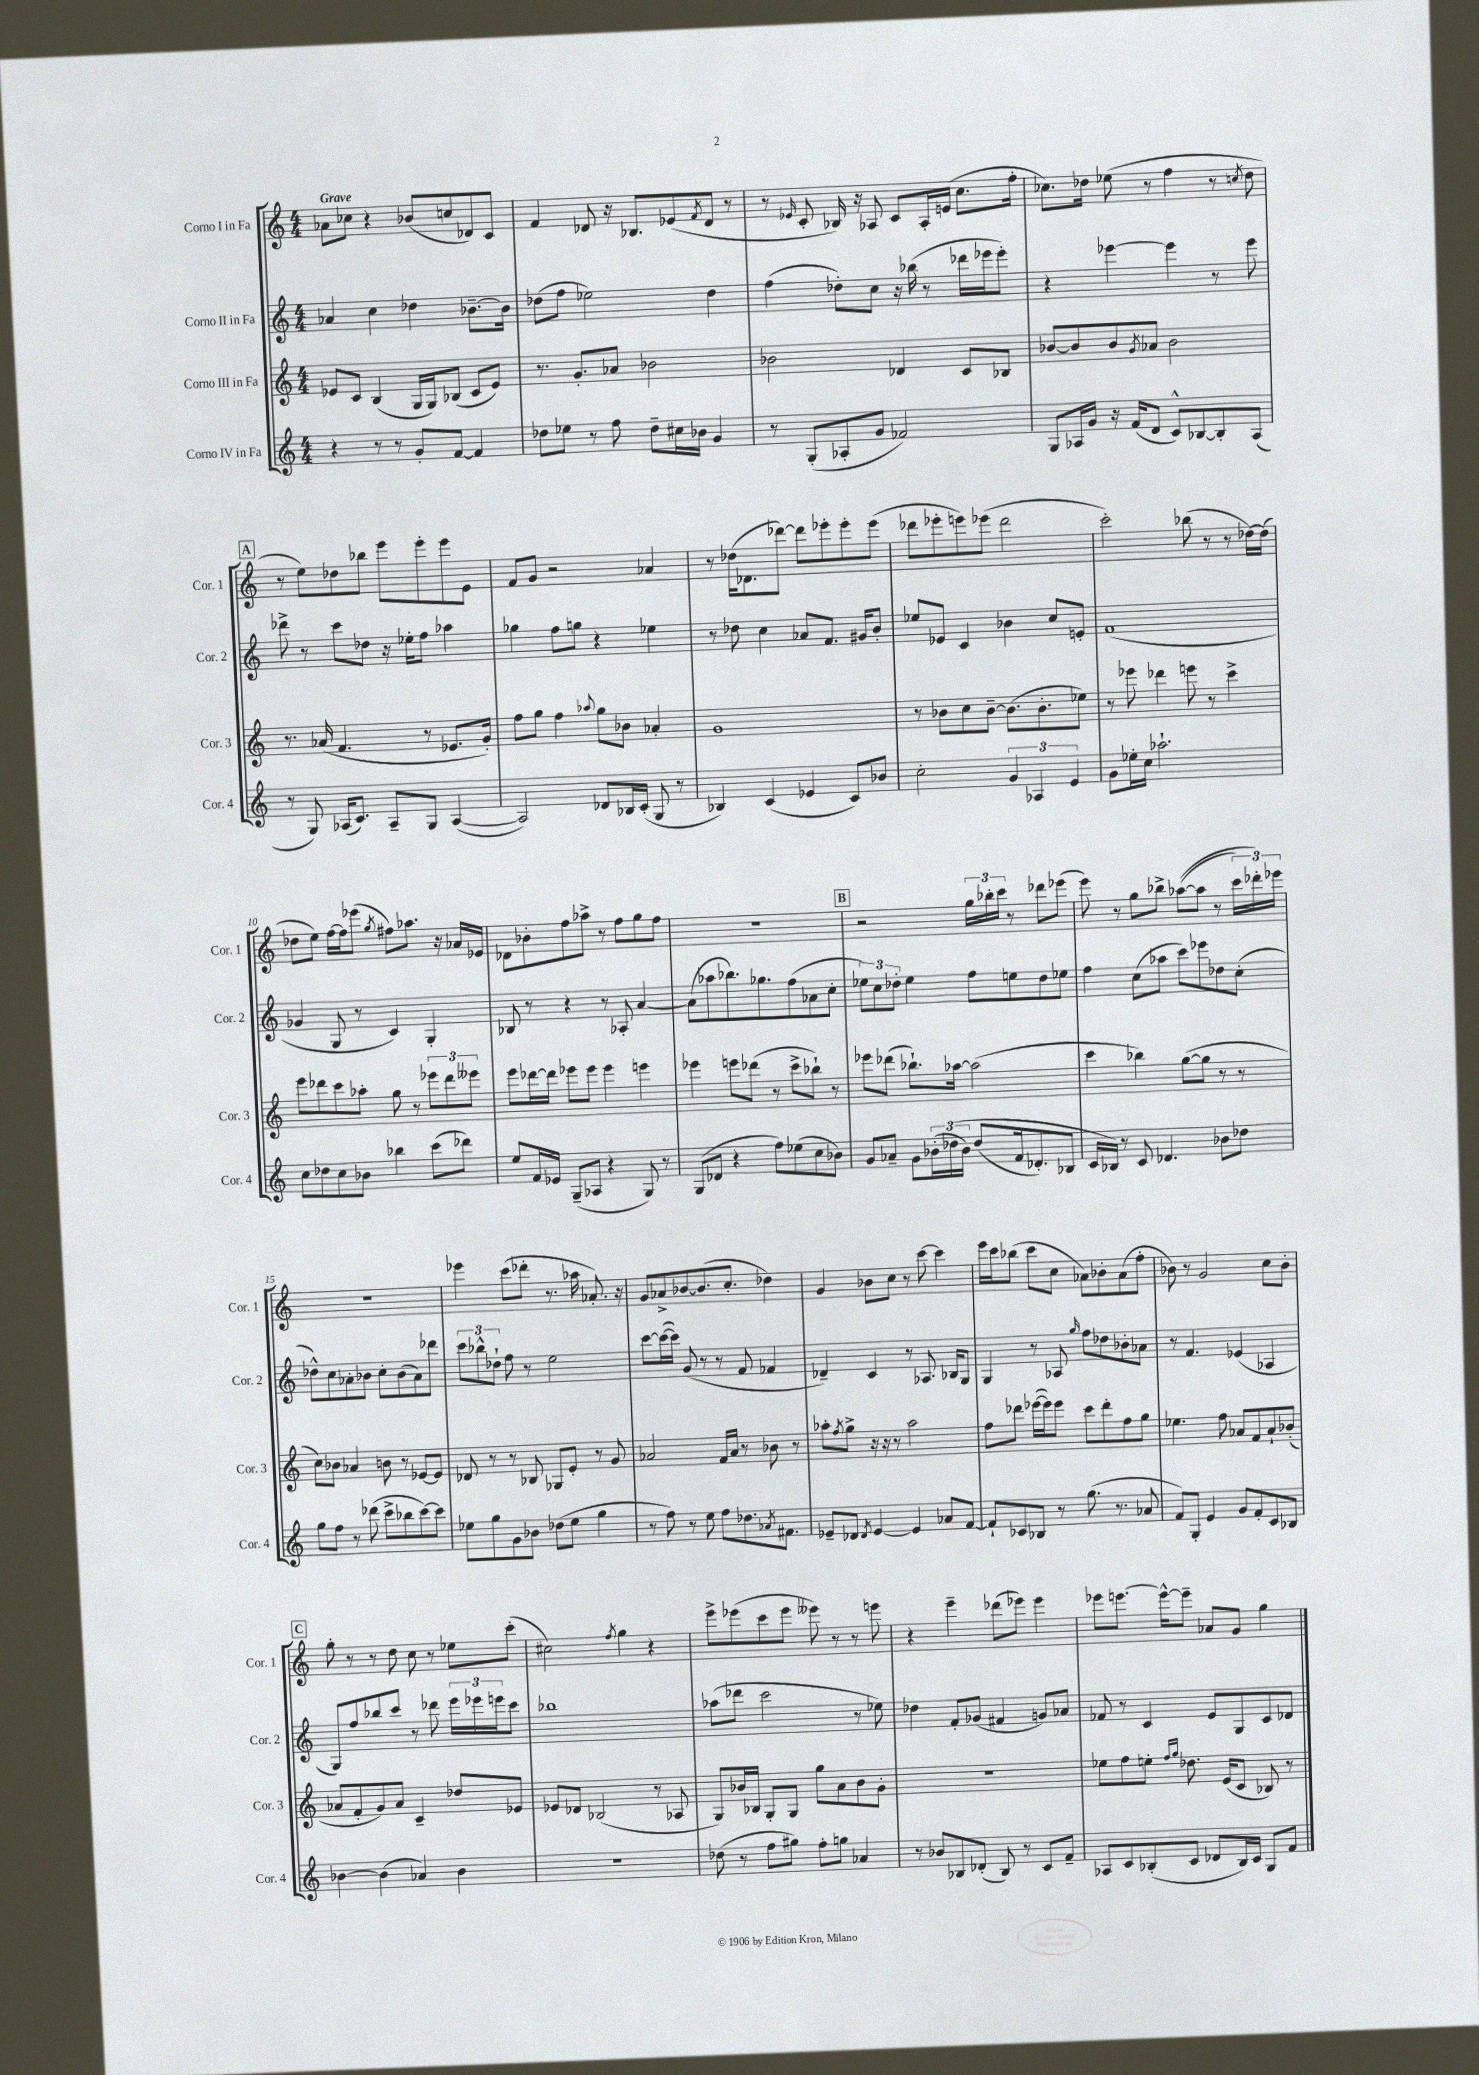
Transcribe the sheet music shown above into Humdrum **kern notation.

**kern	**kern	**kern	**kern
*part4	*part3	*part2	*part1
*staff4	*staff3	*staff2	*staff1
*I"Corno IV in Fa	*I"Corno III in Fa	*I"Corno II in Fa	*I"Corno I in Fa
*I'Cor. 4	*I'Cor. 3	*I'Cor. 2	*I'Cor. 1
*clefG2	*clefG2	*clefG2	*clefG2
*k[]	*k[]	*k[]	*k[]
*M4/4	*M4/4	*M4/4	*M4/4
=1	=1	=1	=1
!	!	!	!LO:TX:a:B:t=Grave
4r	8e-X/L	4a-X/	8a-X\L
.	8c/J	.	8cc-X\J
8r	(4B/	4cc\	4r
8r	.	.	.
8g'/L	16G/LL	4dd-X\	(8b-X/L
.	16G/J)	.	.
[8f/J	(8B-X/J	.	8ccn/
4f/]	8c/L	[8.b-X~\L	8d-X/)
.	8e-/J)	.	8c/J
.	.	16b-\Jk]	.
=2	=2	=2	=2
8dd-X\L	8.r	(8dd-X\L	4f/
8ee-X\J	.	8ff\J	.
.	8.g'/L	.	.
8r	.	2ee-X\)	8d-X/
8ff\	8a-X/J	.	16r
.	.	.	8.B-X/L
8dd-~\L	2b-X\	.	.
16cc#X\L	.	.	(8e-X/
16b-X\JJ	.	.	.
.	.	.	8qf/
4g/	.	4dd-\	8d-/J
.	.	.	8r
=3	=3	=3	=3
8r	2b-X\	(4ff\	8r
.	.	.	16qqe-X/
(8G'/L	.	.	8c'/
8A-X'/	.	8dd-X'\L)	16B-X/)
.	.	.	16r
8g/J	.	8cc\J	8A-X/
2f-X/)	4d-X/	16r	8c/L
.	.	(16bb-X\	.
.	.	8r	16A-'/L
.	.	.	(16en/JJ
.	8c/L	16ddd-X\LL	8.cc\L
.	.	16eee-X\J	.
.	8B-X/J	8eee-'\J)	.
.	.	.	16ff'\Jk
=4	=4	=4	=4
8G/L	[8b-X/L	4r	8.cc-X\L)
16A-X/L	8b-/]	.	.
16g/JJ	.	.	16dd-X\Jk
16r	8b-/	[4eee-X\	(8ee-X\
(16f/KL	.	.	.
.	8qg/	.	.
8d/J	8a-X/J	.	8r
8c^^/L)	2b-\	4eee-\]	4ff\
[8B-X/	.	.	.
8B-'/]	.	8r	8r
.	.	.	8qccn/
(8A-/J	.	8eee-\	8dd-\
!!LO:LB:g=z
!!LO:REH:place=s1:t=A
=5	=5	=5	=5
8r	8.r	8ddd-X^\	8r
8G/)	.	8r	8ee\L)
.	(16a-X/	.	.
(16A-X/KL	4.f/	8ccc\L	8dd-X\
8.c/J)	.	.	.
.	.	8dd-X\J	8bb-X\J
8A-~/L	.	16r	8eee\L
.	.	16ee-X'\KL	.
8G/J	8r	8ff\J	8eee'\
([4A-/	8.e-X/L	4aa-X\	8eee\
.	.	.	8e\J
.	16g'/Jk)	.	.
=6	=6	=6	=6
2A-/])	8ff\L	4gg-X\	8f/L
.	8gg\J	.	8g/J
.	4ff\	8ff\L	2r
.	.	8ggn\J	.
.	8qqaa-X/	.	.
8d-X/L	8gg\L	4r	.
16B-X/L	8b-X\J	.	.
(16c'/JJ	.	.	.
8G/	4a-X'/	4ee-X\	4a-X/
8r	.	.	.
=7	=7	=7	=7
4B-X/)	1g	8r	8r
.	.	8dd-X\	(16dd-X\KL
.	.	.	8.d-X\
(4c/	.	4cc\	.
.	.	.	[8ddd-X\J)
4e-X/	.	8a-X/L	8ddd-\L]
.	.	8.f/J	8eee-X'\
8c/L)	.	.	8eee-'\
.	.	16g#X/KL	.
8b-X/J	.	8b'/J	(8eee-\J
=8	=8	=8	=8
2cc'\	8r	8ee-X/L	8ddd-X\L
.	8b-X\L	8e-X/J	8eee-X'\
.	8cc\	4c/	8eeen\)
.	[8b-~\J	.	(8eee-X\J
6g/	(8.b-\L]	4b-X\	2ddd-\
6A-X/	.	.	.
.	8.b-'\	.	.
.	.	8cc/L	.
6e/	.	.	.
.	8ee-X\J)	8en'/J	.
=9	=9	=9	=9
8g\L	8r	(1f	2ccc'\)
16ee-X'\L	8eee-X\	.	.
16cc\JJ	.	.	.
2.aa-X`\	4ddd-X\	.	.
.	8eeen\	.	(8bb-X\
.	8r	.	8r
.	4ccc^\	.	8r
.	.	.	[16dd-X\LL)
.	.	.	(16dd-\JJ]
!!LO:LB:g=z
=10	=10	=10	=10
8cc\L	8eee\L	4g-X/	8dd-X\L
8dd-X\	8ddd-X\	.	8ee\J)
8cc\	8ccc\	8G/	[16ff\LL
.	.	.	16ff\J]
8b-X\J	8aa-X'\J	8r	(8eee-X\J
.	.	.	8qgg/
4bb-X\	8gg\	4c/)	8ff#X\L)
.	8r	.	8.aa-X\J
(8ccc\L	12eee-X\L	4G'/	.
.	.	.	16r
.	12ddd-\	.	.
8ddd-X\J)	.	.	16a-X/LL
.	12eee--X\J	.	.
.	.	.	16e-X/JJ
=11	=11	=11	=11
8ee/L	8eee\L	8B-X/	8d-X\L
16f/L	[16ddd-X\L	8r	8b-X'\
16e-X/JJ	16ddd-\JJ]	.	.
(8G~/L	8eee-X\L	4r	8ff\
8A-X/J	8eee-\J	.	8aa-X^\J
4r	4eee-\	8r	8r
.	.	8A-X'/	8ff\L
8G/)	4eeen\	[4a/	8gg\
8r	.	.	8ff\J
=12	=12	=12	=12
(8G/L	4eee-X\	(8a\L]	1r
8d-X/J	.	8aa-X\	.
4r	8eeen\L	8.bb-X\)	.
.	(8ddd-X\J	.	.
.	.	8.gg-X\	.
8ff\L)	8r	.	.
(8ee-X\	8ccc^\L	(8ff\	.
8cc\	8bb-X`\J)	8a-X\	.
8b-X\J)	8r	8cc'\J	.
!!LO:REH:place=s1:t=B
=13	=13	=13	=13
8g/L	8eee-X\L	12ee-X\L)	2r
.	.	12cc\	.
8a-X~/J	(8ddd-X\J	.	.
.	.	12dd-X'\J	.
8g\L	8.bb-X`\L)	4ee-\	.
(24b-X'\L	.	.	.
(24dd-X\	.	.	.
.	[16aa-X\Jk	.	.
24b-\JJ)	.	.	.
(8dd-/L	(2aa-\]	8ff\L	24gg\LL
.	.	.	24bb-X'\
.	.	.	24ccc\JJ
16f/k	.	8een\	8r
8.d-X'/)	.	.	.
.	.	8dd-\	8ddd-X\L
8B-X/J	.	8ee-X\J	(8eee-X\J
=14	=14	=14	=14
16c/LL	4ccc\	4ff\	8eee\)
16B-X/JJ)	.	.	.
8r	.	.	8r
8c/	4bb-X\)	(8cc\L	8gg\L
4.d-X/	.	8aa-X\J	8bb-X^\J
.	([8gg\L	8ccc\L)	(([8aa-X\L
.	8gg\J]	8eee-X\	8aa-\J]
8b-X\L	8r	8dd-X\	8r
8dd-X\J	8r	(8cc'\J	24ccc\LL)
.	.	.	24ddd-X'\)
.	.	.	24eee-X\JJ
!!LO:LB:g=z
=15	=15	=15	=15
8gg\L	8cc\L)	8dd-X^^\L)	1r
8ff\J	8b-X\J	8cc\	.
8r	4a-X/	8a-X'\	.
(8ddd-X\	.	8b-X\J	.
8ccc^\L	8bn\	8cc'\L	.
8bb-X\	8r	(8b-\	.
[8ccc\)	[8e-X/L	8a-\)	.
8ccc\J]	8e-/J]	8ddd-X\J	.
=16	=16	=16	=16
8ee-X\L	8d-X/	12ccc\L	4eee-X\
.	.	12bb-X^^\	.
8gg\	8r	.	.
.	.	12dd-X`\J	.
8g\	8r	8ff\	(8ccc\L
8b-X\J	8B-X/	8r	8ddd-X'\J
(8dd-X\L	8G-X/L	2ee\	8.r
8ee-\J	8e'/J	.	.
.	.	.	16aa-X\
4gg\	8r	.	8.a-X'/)
.	8g/	.	.
.	.	.	16r
=17	=17	=17	=17
8r	2a-X/	[8ccc\L	8g/L
8ff\)	.	(16ccc\L_	8a-X^/
.	.	16ccc\JJ])	.
8r	.	(8g/	[8b-X/
8ee\	.	8r	(8.b-/]
8ff\L	16f/LL	8r	.
.	16a-/JJ	.	8.cc'/J
8.dd-X\	8r	8f/	.
.	8b-X\	4f-X/	4dd-X\)
8qa-X/	.	.	.
8.f#X\J	.	.	.
.	8r	.	.
=18	=18	=18	=18
8e-X~/L	8aa-X'\L	4d-X~/)	4g/
.	8qff/	.	.
8d-X/J	8gg^\J	.	.
8qd-/	.	.	.
[4e-/	16r	4c/	8b-X\L
.	16r	.	.
.	8r	.	8cc\J
4e-/]	2aa-\	8r	8r
.	.	8.A-X/	[8ccc\
8a-X/L	.	.	4ccc\]
.	.	16B-X/KL	.
[8f/J	.	8G/J	.
=19	=19	=19	=19
8f`/L]	8ff\L	4G/	16eee\LL
.	.	.	16ccc\J
8c-X/	8ddd-X\J	.	(8bb-X\J
8B-X/J	([16eee-X\LL	8r	8ccc\L
.	16eee-\J])	.	.
8r	8eee-\J	8A-X/	8cc\J
.	.	16qqgg/	.
(8.gg\	8ccc\L	8ff\L	8a-X\L)
.	8ddd-'\	8dd-X\	8b-X'\
8.r	.	.	.
.	8ff\	8b-X'\	(8a-\
8a-X/	8gg\J	8a-X\J	8ff'\J
=20	=20	=20	=20
8f/L)	4.ee-X\	8r	8b-X\)
8G'/J	.	4.f/	8r
4e/	.	.	2g/
.	8ff\	.	.
8g/L	8a-X/L	(4e-X/	.
8f'/	8f/	.	.
8c/	8a-`/	4A-X/	8cc\L
8B-X/J	(8b-X'/J	.	8b-'\J
!!LO:LB:g=z
!!LO:REH:place=s1:t=C
=21	=21	=21	=21
[4b-X\	8a-X/L	8G/L)	8gg'\
.	8f'/	8ff/	8r
(4b-\]	8g/)	8bb-X/	8r
.	8a-/J	8ccc/J	8dd\
4a-X/)	4c~/	8r	8cc\
.	.	8ddd-X\	8r
4b-\	8dd-X/L	24eee\LL	8ee-X\L
.	.	24eee-X\	.
.	.	24eeen\J	.
.	8e-X/J	8ccc\J	(8ccc'\J
=22	=22	=22	=22
1r	8e-X/L	1bb-X	2cc#X\)
.	8d-X/J	.	.
.	(2B-X/	.	.
.	.	.	8qff/
.	.	.	4gg\
.	8r	.	4r
.	8A-X/	.	.
=23	=23	=23	=23
(8dd-X\	8G/L)	(8aa-X\L	8eee^\L
8r	16b-X/L	8ddd-X\J	(8eee-X\
.	16B-X/JJ	.	.
8ff\L	8G'/L	2ccc\	8ccc\
8gg#X\J)	8G/J	.	8eee-\J
8ff'\L	8gg\L	.	8eee--X\)
8ggn\J	8a\	.	8r
4a-X/	8b-\	8r	8r
.	8g'\J	8ee-X\)	8eeen\
=24	=24	=24	=24
8r	1r	4dd-X\	4r
8b-X/L	.	.	.
8B-X/	.	8f'/L	4eee~\
(8d-X'/J	.	(8g-X/J	.
8B-/)	.	4f#X/	(8ddd-X\L
8r	.	.	8eee-X\J)
8c/L	.	8gn/L)	4eee-\
8f~/J	.	8a-X/J	.
=25	=25	=25	=25
8A-X/L	8ee-X\L	8f-X/	8eee-X\L
8c/	8ff\	8r	[8.eeen\J
(8B-X'/	8een'\J	4c/	.
.	.	.	16eee^^\KL_
.	16qqff/LL	.	.
.	16qqgg/JJ	.	.
8c/J	8.dd-X\	.	8eee~\J]
8d-X/L	.	8e/L	8a-X/L
.	(16e/KL	.	.
16B-/L)	8c/J	8G/	8g/J
16c/JJ	.	.	.
8G/L	8B-X/)	8c/	4gg\
8f/J	8r	8d-X/J	.
==	==	==	==
*-	*-	*-	*-
